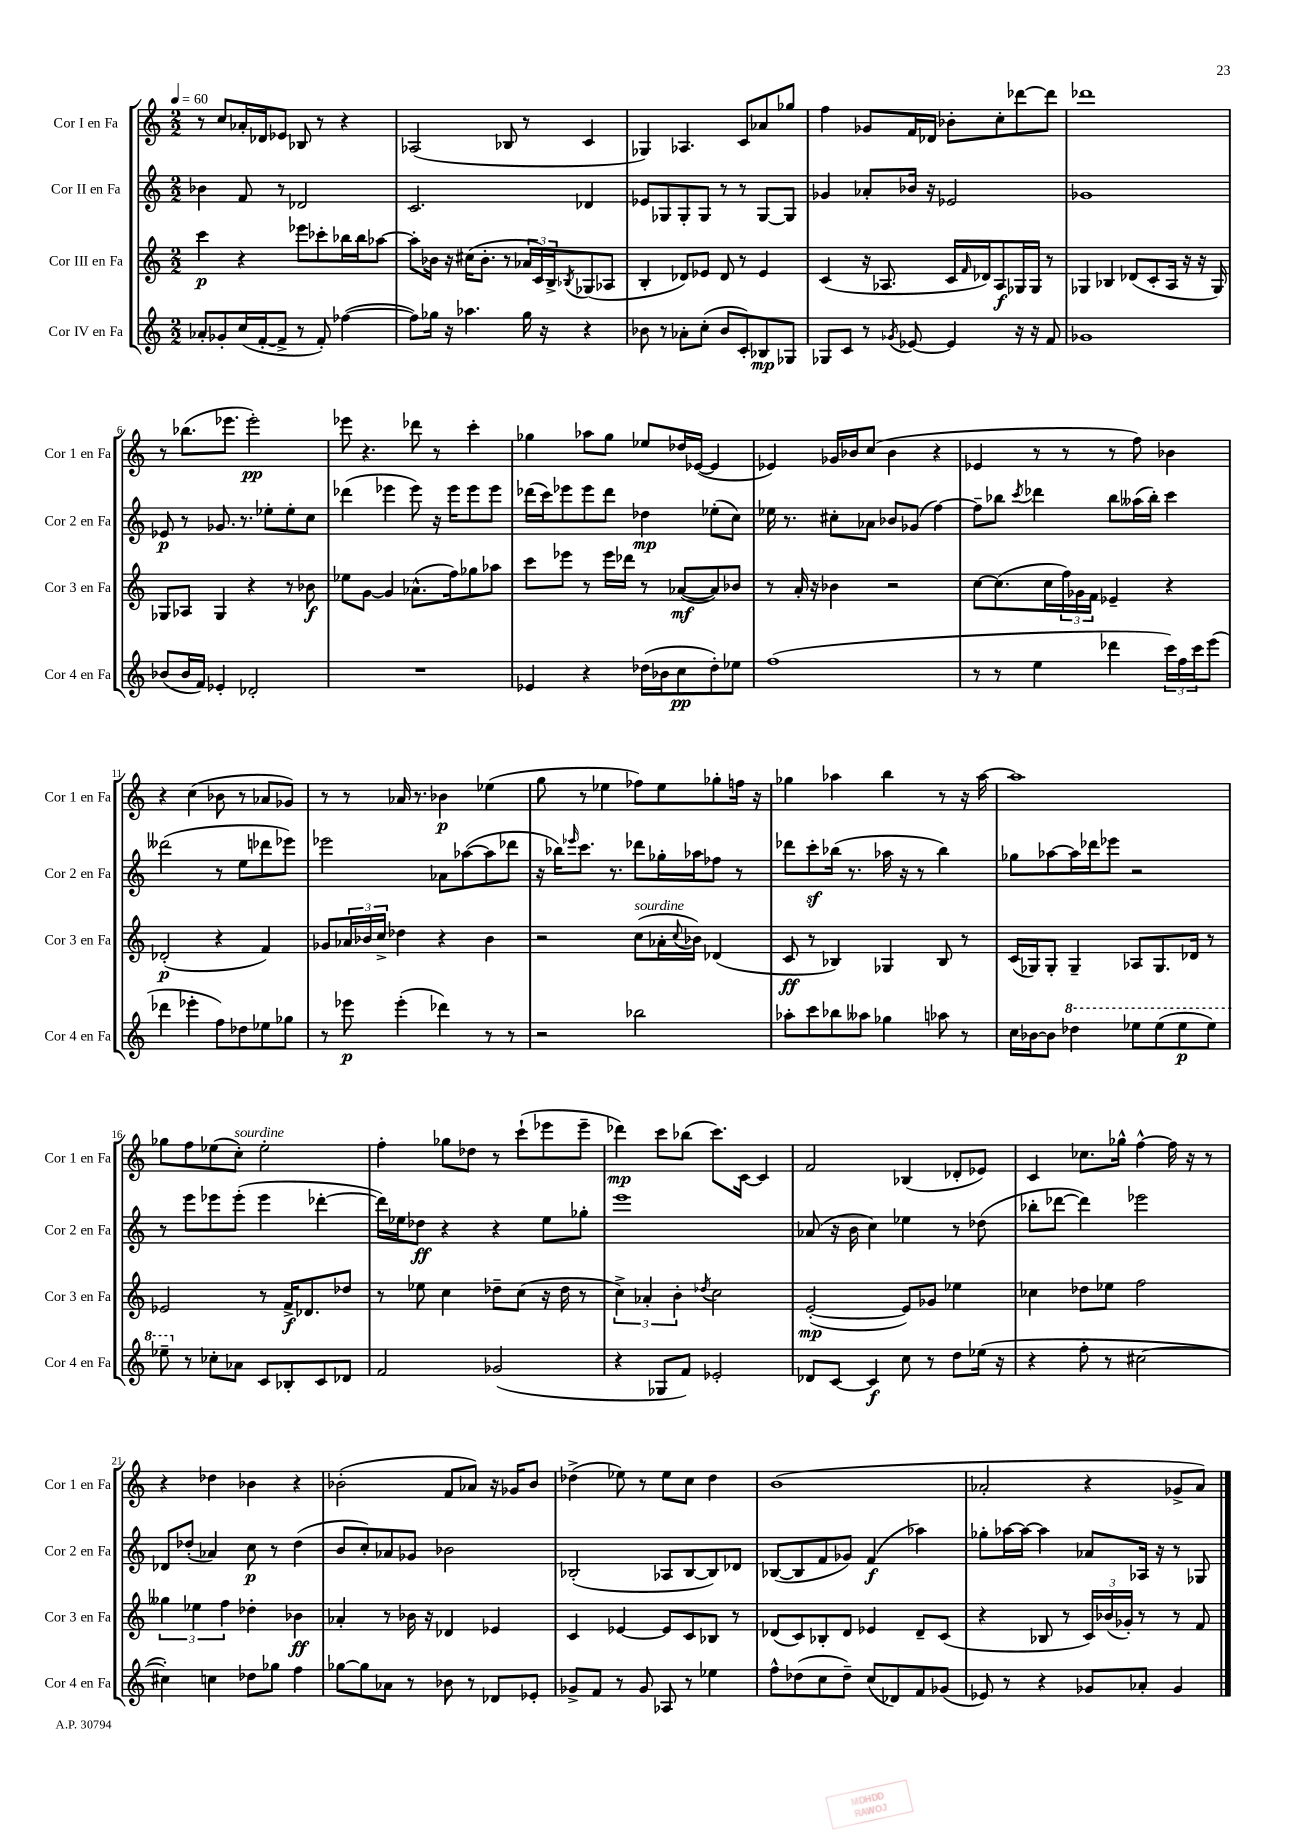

**kern	**kern	**kern	**kern
*staff4	*staff3	*staff2	*staff1
*clefG2	*clefG2	*clefG2	*clefG2
*k[]	*k[]	*k[]	*k[]
*M2/2	*M2/2	*M2/2	*M2/2
*MM60	*MM60	*MM60	*MM60
8a-'	4ccc	4b-	8r
8g-'	.	.	8cc
(16cc	4r	8f	16a-'
[16f'	.	.	16d-
8f^]	.	8r	8e-
8r	8eee-	2d-	8B-
8f')	8ccc-'	.	8r
([4ff-	16bb-	.	4r
.	16bb-	.	.
.	[8aa-	.	.
=	=	=	=
8ff-])	8aa-']	2.c	(2A-
16gg-	16b-	.	.
16r	16r	.	.
4.aa-	(16cc#	.	.
.	8.b-'	.	.
.	8r	.	8B-
16gg-	24a-	.	8r
.	24c)	.	.
16r	.	.	.
.	24B^	.	.
.	8qB-	.	.
4r	(8G-	4d-	4c
.	8A-	.	.
=	=	=	=
8b-	4B'	8e-	4G-)
8r	.	8G-	.
8a-'	8d-)	8G-'	4.A-
(8cc'	8e-	8G-	.
8b-	8d-	8r	.
8c')	8r	8r	8c
8B-	4e-	[8G-	8a-
8G-	.	8G-]	8gg-
=	=	=	=
8G-	(4c	4g-	4ff
8c	.	.	.
8r	16r	8a-'	8g-
.	8.A-	.	.
8qg-	.	.	.
[8e-	.	16b-	16f
.	.	16r	16d-
4e-]	16c	2e-	8b-'
.	16qqf	.	.
.	16d-)	.	.
.	8A-	.	8cc'
16r	16G-	.	[8ddd-
16r	16G-	.	.
8f	8r	.	8ddd-]
=	=	=	=
1g-	4G-	1g-	1ddd-
.	4B-	.	.
.	(8d-	.	.
.	8c'	.	.
.	16A	.	.
.	16r	.	.
.	16r	.	.
.	16G-)	.	.
=	=	=	=
(8b-	8G-	8e-	8r
16b-	8A-	8r	(8.bb-
16f)	.	.	.
4e-'	4G-	8.g-	.
.	.	.	8.eee-
.	.	8.r	.
2d-'	4r	.	2eee-')
.	.	8ee-'	.
.	8r	8ee-'	.
.	8b-	8cc	.
=	=	=	=
1r	8ee-	(4ddd-	8eee-
.	[8g	.	4.r
.	4g]	4eee-	.
.	(8.a-^^	8eee-)	8ddd-
.	.	16r	8r
.	16ff)	16eee-	.
.	8gg-	8eee-	4ccc'
.	8aa-	8eee-	.
=	=	=	=
4e-	8ccc	(16ddd-	4gg-
.	.	16ccc)	.
.	8eee-	8eee-	.
4r	8r	8eee-	8aa-
.	16eee-	8ddd-	8gg-
.	16ddd-	.	.
(16dd-	8r	4dd-	8ee-
16b-	.	.	.
8cc	([8a-	.	16dd-
.	.	.	([16e-
8dd-')	8a-])	(8ee-'	4e-]
8ee-	8b-	8cc)	.
=	=	=	=
(1ff	8r	16ee-	4e-)
.	.	8.r	.
.	16a'	.	.
.	16r	.	.
.	4b-	8cc#'	16g-
.	.	.	16b-
.	.	8a-	(8cc
.	2r	8b-	4b-
.	.	(8g-	.
.	.	[4ff)	4r
=	=	=	=
8r	[8cc	8ff~]	4e-
8r	(8.cc]	8bb-	.
.	.	8qccc	.
4ee	.	4ddd-	8r
.	16cc	.	.
.	24ff)	.	8r
.	24g-	.	.
.	24f	.	.
4ddd-	4e-~	8bb-	8r
.	.	(16aa--	8ff)
.	.	16bb-')	.
24ccc)	4r	4ccc	4b-
24ff	.	.	.
24ccc	.	.	.
(8eee	.	.	.
=	=	=	=
4ddd-	(2d-'	(2ddd--	4r
4eee-'	.	.	(4cc
8ff)	4r	8r	8b-
8dd-	.	8ee	8r
8ee-	4f)	8ddd-	8a-
8gg-	.	8eee-)	8g-)
=	=	=	=
8r	8g-	2eee-	8r
8eee-	24a-	.	8r
.	24b-	.	.
.	24cc^	.	.
(4eee-'	4dd-	.	16a-
.	.	.	8.r
4ddd-)	4r	8a-	4b-
.	.	([8aa-	.
8r	4b-	8aa-]	(4ee-
8r	.	8ddd-	.
=	=	=	=
2r	2r	16r	8gg
.	.	16bb-)	.
.	.	16qqeee-	.
.	.	8.ccc	8r
.	.	.	4ee-
.	.	8.r	.
2bb-	(8cc	8ddd-	8ff-)
.	16a-'	16gg-'	8ee-
.	8qqcc	.	.
.	16b-)	16aa-	.
.	(4d-	8ff-	8gg-'
.	.	8r	16ff
.	.	.	16r
=	=	=	=
8aa-'	8c	8ddd-	4gg-
8ccc	8r	8ccc'	.
8bb-	4B-)	(16bb-	4aa-
.	.	8.r	.
8aa--	.	.	.
4gg-	4G-	16aa-	4bb
.	.	16r	.
.	.	8r	.
8aa-	8B-	4bb-)	8r
8r	8r	.	16r
.	.	.	[16aa-
=	=	=	=
16cc	(16c	8gg-	1aa-]
[16b-	16G-)	.	.
8b-]	8G-'	[8aa-	.
4ddd-	4G-~	16aa-]	.
.	.	16ddd-	.
.	.	8eee-	.
8eee-	8A-	2r	.
(8eee-	8.G-	.	.
8eee-	.	.	.
.	16d-	.	.
8eee-)	8r	.	.
=	=	=	=
8eee-~	2e-	8r	8gg-
8r	.	8eee	8ff
8cc-'	.	8eee-	(8ee-
8a-	.	(8eee-'	8cc')
8c	8r	4eee-	2ee-'
8B-'	16f^	.	.
.	8.d-	.	.
8c	.	[4ddd-'	.
8d-	8dd-	.	.
=	=	=	=
2f	8r	16ddd-])	4ff'
.	.	16ee-	.
.	8ee-	8dd-	.
.	4cc	4r	8gg-
.	.	.	8dd-
(2g-	8dd-~	4r	8r
.	(8cc	.	(8ccc`
.	16r	8ee-	8eee-
.	16dd-	.	.
.	8r	8gg-'	8eee-~
=	=	=	=
4r	6cc^)	1eee	4ddd-)
.	6a-'	.	.
8G-	.	.	8ccc
.	6b'	.	.
8f)	.	.	(8bb-
.	8qdd-	.	.
2e-'	2cc	.	8.ccc)
.	.	.	[16c
.	.	.	4c]
=	=	=	=
8d-	([2e'	(8a-	2f
[8c	.	16r	.
.	.	16b	.
4c]	.	4cc)	.
8cc	8e])	4ee-	(4B-
8r	8g-	.	.
8dd	4ee-	8r	8d-'
(16ee-	.	(8dd-	8e-)
16r	.	.	.
=	=	=	=
4r	4cc-	8bb-'	4c
.	.	[8ddd-	.
8ff'	8dd-	4ddd-])	8.cc-
8r	8ee-	.	.
.	.	.	16gg-^^
[2cc#	2ff	2eee-	[4ff^^
.	.	.	16ff]
.	.	.	16r
.	.	.	8r
=	=	=	=
4cc#'])	6gg--	8d-	4r
.	.	(8dd-'	.
.	6ee-	.	.
4cc	.	4a-)	4dd-
.	6ff	.	.
8dd-	4dd-'	8cc	4b-
8gg-	.	8r	.
4ff	4b-	(4dd-	4r
=	=	=	=
[8gg-	4a-'	8b	(2b-'
8gg-]	.	8cc')	.
8a-	8r	8a-	.
8r	16b-	8g-	.
.	16r	.	.
8b-	4d-	2b-	8f
8r	.	.	8a-)
8d-	4e-	.	16r
.	.	.	16g-
8e-'	.	.	8b-
=	=	=	=
8g-^	4c	(2B-'	(4dd-^
8f	.	.	.
8r	[4e-	.	8ee-)
8g-	.	.	8r
8A-	8e-]	8A-	8ee-
8r	8c	[8B-	8cc
4ee-	8B-	8B-])	4dd-
.	8r	8d-	.
=	=	=	=
8ff^^	(8d-	([8B-	(1b
(8dd-	8c)	8B-]	.
8cc	8B-'	8f	.
8dd-~)	8d-	8g-)	.
(8cc	4e-	(4f	.
8d-)	.	.	.
8f	8d-~	4aa-)	.
(8g-	(8c	.	.
=	=	=	=
8e-)	4r	8gg-'	2a-'
8r	.	[16aa-	.
.	.	16aa-_	.
4r	8B-	4aa-]	.
.	8r	.	.
8g-	24c)	8a-	4r
.	(24b-	.	.
.	24g-')	.	.
8a-'	8r	16A-	.
.	.	16r	.
4g-	8r	8r	8g-^
.	8f	8G-	8a-)
==	==	==	==
*-	*-	*-	*-
